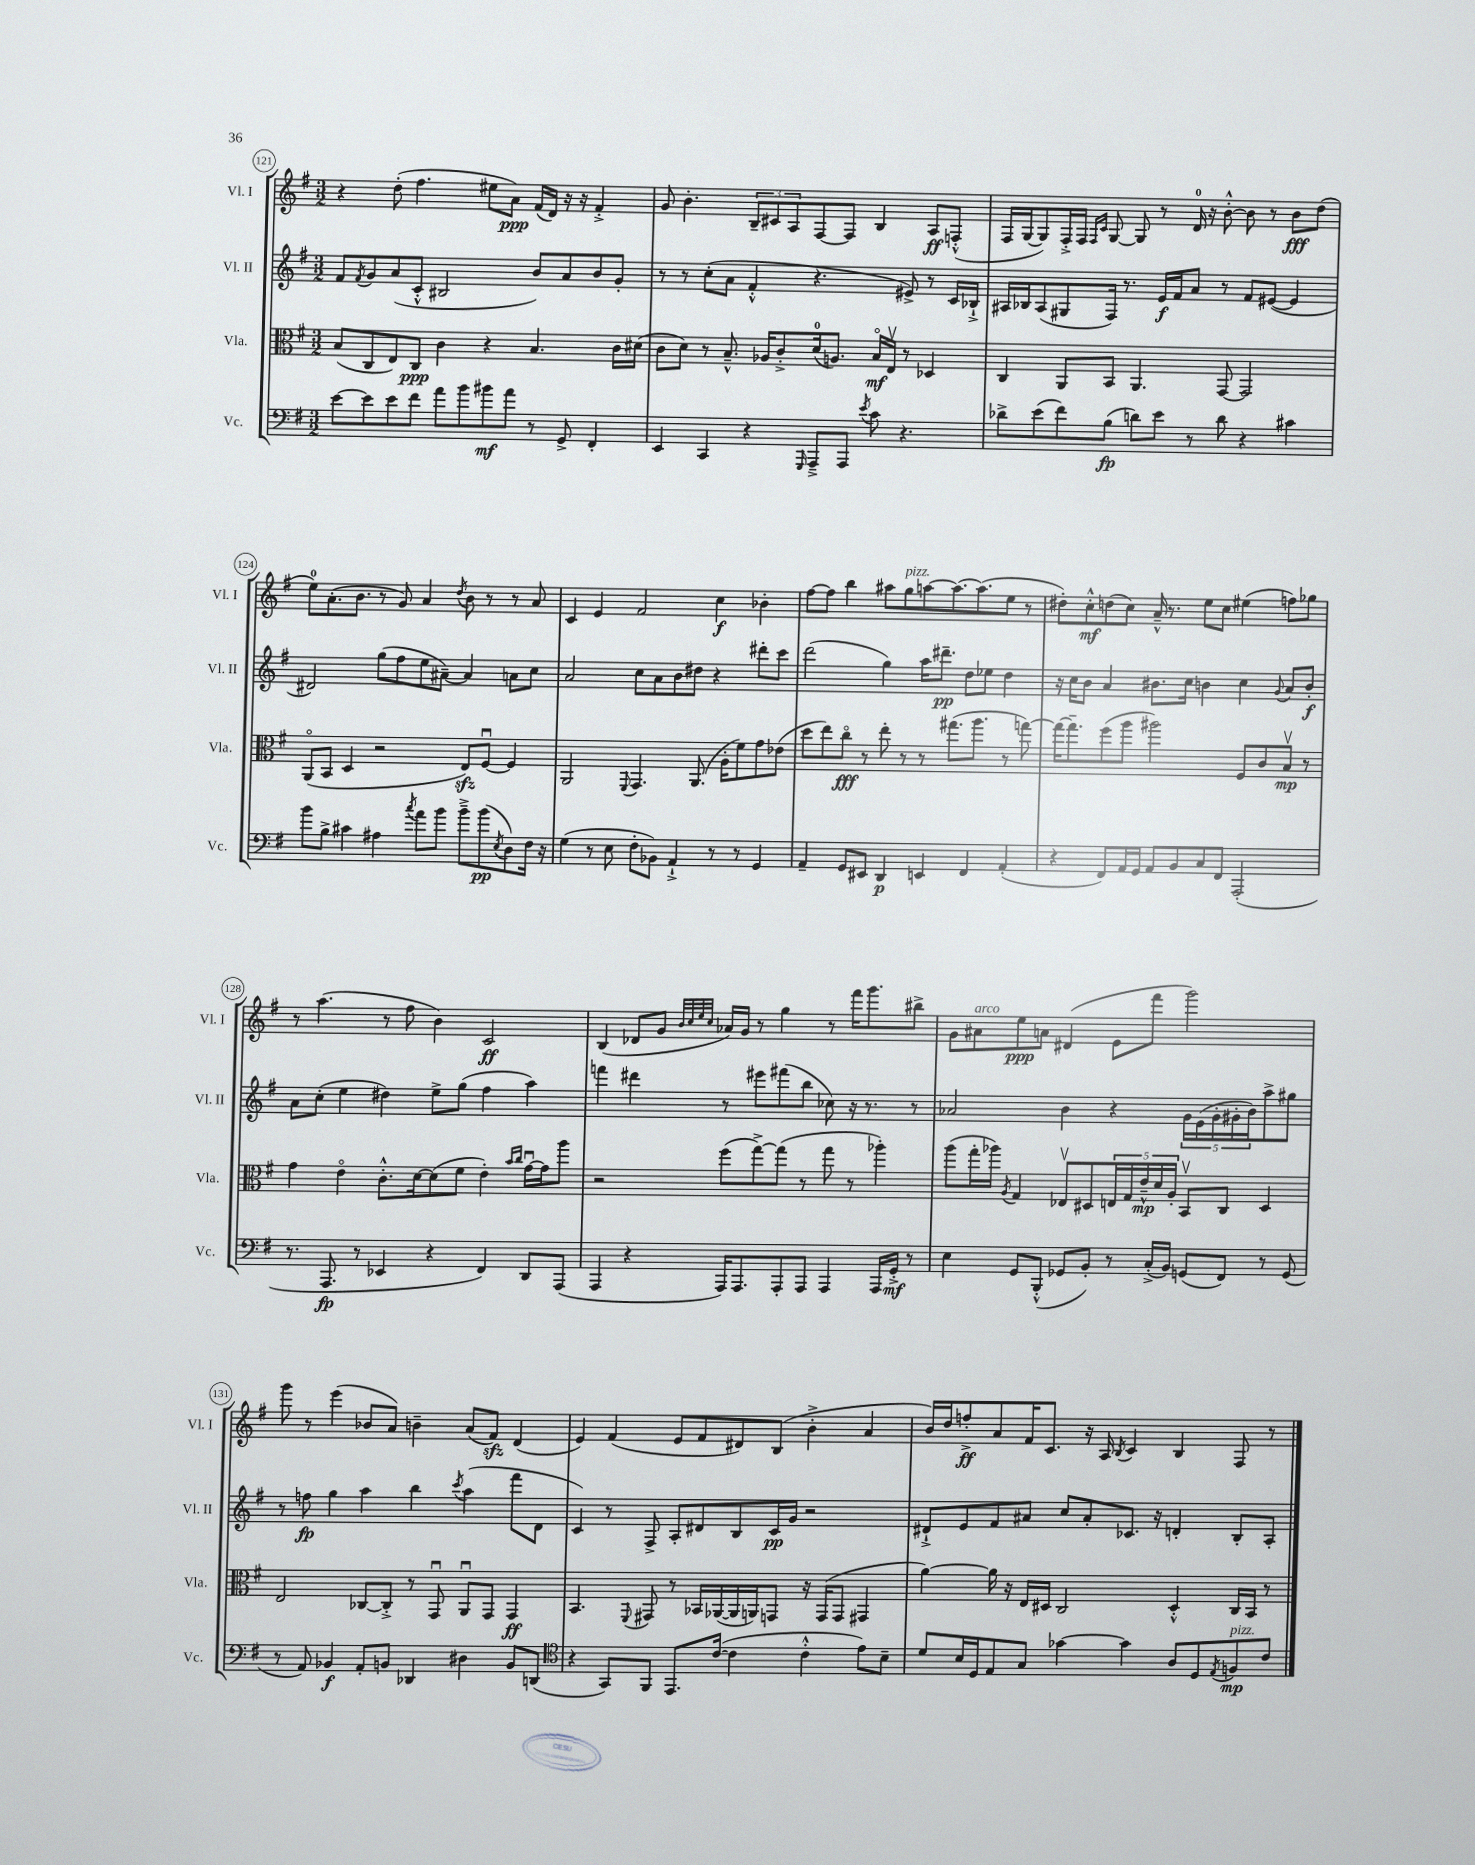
<<
\new StaffGroup <<
\new Staff = "s0" \with { instrumentName = "Vl. I" shortInstrumentName = "Vl. I" } {
    \clef treble \key g \major \numericTimeSignature \time 3/2
    r4 d''8-.( fis''4. eis''8 a'8\ppp) fis'16( d'16) r16 r16 fis'4-.-> |
    g'8 b'4.-. \tuplet 3/2 { b8-- cis'8 a8 } fis8~ fis8 b4 a8\ff f8-.-^( |
    fis16 g16~ g8) fis16-.-> fis16 \grace { fis16 c'16 } g8~ g8 r8 d'16-0 r16 b'8~-.-^ b'8 r8 b'8\fff d''8( |
    e''8-0) a'8.-.( b'8. r8 g'8) a'4 \acciaccatura { d''8 } b'8 r8 r8 a'8 |
    c'4 e'4 fis'2 c''4\f bes'4-. |
    fis''8~ fis''8 b''4 ais''8 g''8^\markup { \italic "pizz." } a''8~ a''8.~ a''8.( e''8 r8 |
    dis''8-.) c''8-.-^\mf d''8( c''8) a'16---^ r8. e''8 c''8 eis''4( f''8) ges''8 |
    r8 a''4.( r8 fis''8 b'4) c'2\ff |
    b4( des'8 g'8 \grace { b'32 c''32 e''32 c''32 } aes'16) g'16 r8 g''4 r8 fis'''16 g'''8. bis''8-> |
    g'8 ais'8^\markup { \italic "arco" } e''8\ppp a'8 dis'4( e'8 fis'''8 g'''2) |
    g'''8 r8 e'''4( bes'8 a'8) b'4-- a'8( fis'8\sfz) d'4( |
    e'4) fis'4( e'8 fis'8 dis'8) b8( b'4-.-> a'4 |
    b'16) d''16 f''8-.->\ff a'8 fis'16 c'8. r16 a16 \acciaccatura { b8 } c'4 b4 fis8 r8 \bar "|." |
}
\new Staff = "s1" \with { instrumentName = "Vl. II" shortInstrumentName = "Vl. II" } {
    \clef treble \key g \major \numericTimeSignature \time 3/2
    fis'8 \acciaccatura { fis'8 } g'8 a'8( c'8-.-^ bis2 b'8) a'8 b'8 g'8-. |
    r8 r8 c''8-.( a'8 fis'4-.-^ r4. eis'8->) r8 c'16 bes16-!-> |
    ais16 bes16 ais8( gis8 fis16) r8. e'16\f fis'16 a'8 r8 fis'8 eis'8~( eis'4 |
    dis'2) g''8( fis''8 e''8 ais'8~--) ais'4 a'8 c''8 |
    a'2 c''8 a'8 b'8 dis''8 r4 dis'''8-. c'''8 |
    d'''2( g''4) a''16 dis'''8.--\pp d''8 ees''8 d''4 |
    r16 c''16 b'8 a'4 bis'8. c''16 b'4 c''4 \appoggiatura { g'8 } a'8 b'8-.\f |
    a'8 c''8-.( e''4 dis''4) e''8-> g''8( fis''4 a''4) |
    f'''4 dis'''4 r8 eis'''8 fis'''8( b''8 ces''8) r16 r8. r8 |
    aes'2 b'4 r4 \tuplet 5/4 { g'16 e'16( g'16-. gis'16-. b'16) } a''8-> gis''8 |
    r8 f''8\fp g''4 a''4 b''4 \acciaccatura { c'''8 } a''4( fis'''8 d'8 |
    c'4) r8 fis8-> a8-. dis'8 b8 c'16\pp g'16 r2 |
    dis'8-!-> e'8 fis'8 ais'8 c''8 ais'8-. ces'8. r16 d'4-. b8-. a8-. \bar "|." |
}
\new Staff = "s2" \with { instrumentName = "Vla." shortInstrumentName = "Vla." } {
    \clef alto \key g \major \numericTimeSignature \time 3/2
    b8( c8 e8) c8\ppp c'4 r4 b4. c'16 dis'16( |
    c'8 d'8) r8 b8.---^ aes16 c'8-.-> d'16-0( a8.) b16\flageolet\mf e16\upbow r8 des4 |
    c4 a,8 b,8 a,4. g,8~ g,2 |
    a,8\flageolet( b,8 d4 r2 e8\sfz) fis8~\downbow fis4 |
    a,2 \appoggiatura { fis,8 } g,4. a,8.( a16-. fis'8) g'8 ees'8( |
    d''8 e''8) c''8\flageolet\fff r8 e''8-. r8 r8 gis''8.( a''8. r8 g''8~) |
    g''16~ g''8.-- fis''8( a''8 ais''2) fis8 c'8 b8\upbow\mp r8 |
    g'4 e'4\flageolet c'8.-.-^ d'16~ d'8( fis'8 e'4-.) \grace { b'16 c''16 } g'16~\downbow g'16 a''8 |
    r2 fis''8( g''8~->) g''8( r8 g''8 r8 aes''4-.) |
    a''8( g''16-. aes''16) \acciaccatura { a8 } g4 ees8\upbow dis8 \tuplet 5/4 { e16 g16 e'16---^\mp d'16 a16-. } b,8\upbow c8 dis4 |
    e2 ces8~ ces8-.-> r8 g,8\downbow a,8\downbow g,8 g,4\ff |
    b,4. \appoggiatura { fis,8 } gis,8 r8 bes,16 aes,16~( aes,16 a,16) g,8 r16 g,16( g,8 gis,4 |
    a'4~) a'16 r16 e16 dis16 c2 dis4-.-^ c16 b,16 r8 \bar "|." |
}
\new Staff = "s3" \with { instrumentName = "Vc." shortInstrumentName = "Vc." } {
    \clef bass \key g \major \numericTimeSignature \time 3/2
    e'8~ e'8 e'8 fis'8 a'8 b'8 bis'8\mf a'8 r8 g,8-> fis,4-. |
    e,4 c,4 r4 \grace { g,,16 } a,,8---> a,,8 \acciaccatura { e'8 } c'8 r4. |
    des'8-> e'8( fis'8) b8\fp( d'8) e'8 r8 d'8 r4 cis'4 |
    b'8 b8-> cis'4 ais4 \acciaccatura { c''8 } a'8 b'8 b'8---> b'8\pp( \acciaccatura { e8 } d8) fis16 r16 |
    g4( r8 e8 fis8-. bes,8) a,4-!-> r8 r8 g,4 |
    a,4-- g,8 eis,8 d,4\p e,4 fis,4 a,4-.( |
    r4 fis,8) a,16 g,16 a,8 b,8 c8 fis,8 a,,2-.( |
    r8. a,,8.\fp r8 ees,4 r4 fis,4) d,8 a,,8( |
    a,,4 r4 a,,16) a,,8. a,,8-. a,,8 a,,4 a,,16 g,16-.->\mf r8 |
    e4 g,8 b,,8-.-^( ges,8 b,8-.) r8 c16-.->( b,16) g,8( fis,8) r8 g,8( |
    r8 a,8) bes,4\f a,8-. b,8 des,4 dis4 b,8 d,8( |
    \clef tenor r4 g,8) fis,8 e,8. c'16~( c'4 c'4-.-^ e'8) b8-- |
    d'8 b16 d16 e8 g8 ges'4~ ges'4 a8 d8 \acciaccatura { e8 } f8\mp^\markup { \italic "pizz." } c'8 \bar "|." |
}
>>
>>
\layout { \context { \Score currentBarNumber = #121 \override BarNumber.stencil = #(make-stencil-circler 0.1 0.3 ly:text-interface::print) } }
